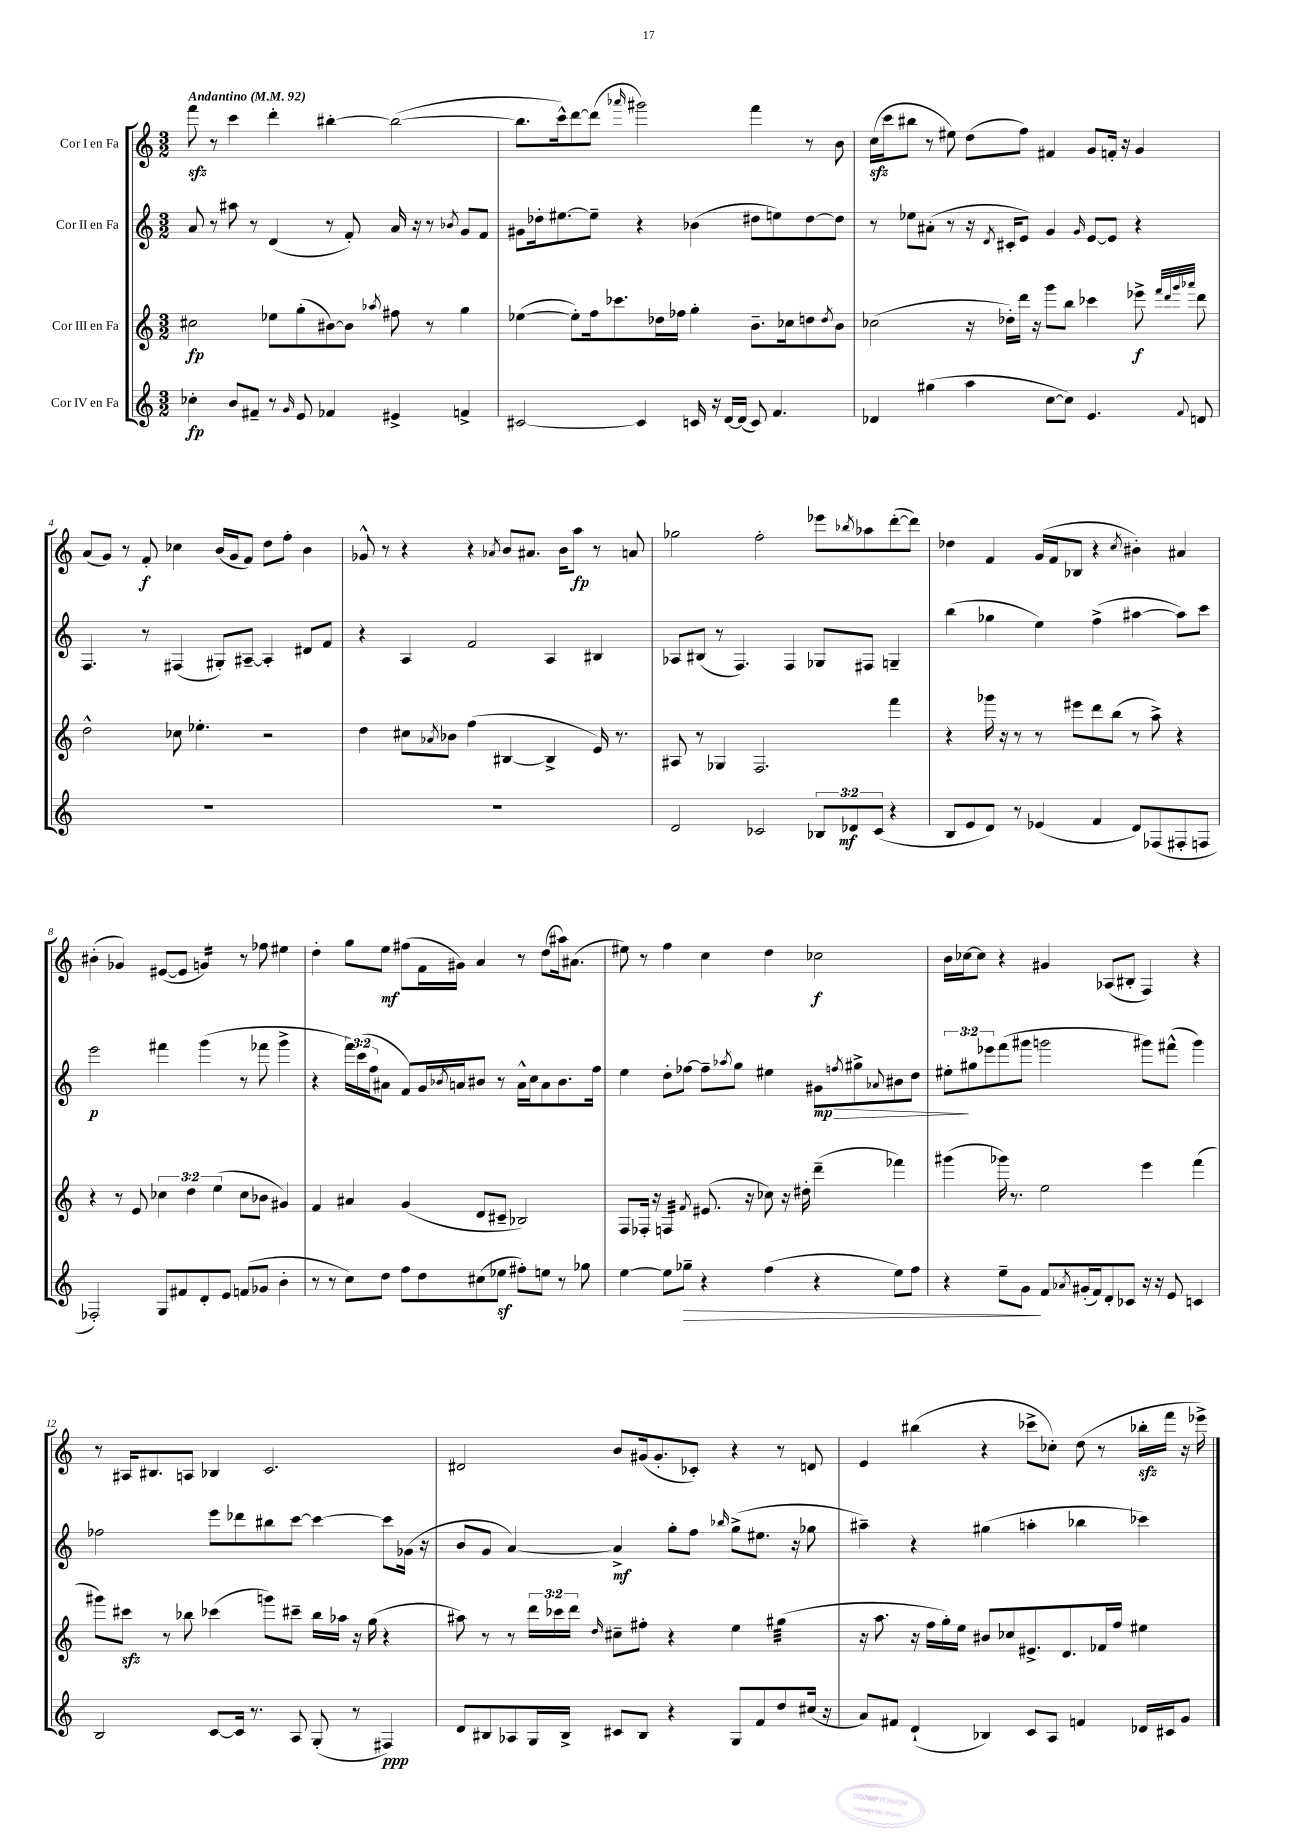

**kern	**kern	**kern	**kern
*staff4	*staff3	*staff2	*staff1
*clefG2	*clefG2	*clefG2	*clefG2
*k[]	*k[]	*k[]	*k[]
*M3/2	*M3/2	*M3/2	*M3/2
*MM92	*MM92	*MM92	*MM92
4cc-'	2cc#	8a	8fff
.	.	8r	8r
8b	.	8aa#	4ccc
8f#~	.	8r	.
8r	8ee-	(4d	4ddd'
16qqg	.	.	.
8e	(8gg'	.	.
4f-	[8b#)	8r	[4bb#'
.	8b#]	8f')	.
.	8qaa-	.	.
4e#^	8ff#	16a	(2bb#_
.	.	16r	.
.	8r	8r	.
.	.	8qb-	.
4f^	4gg	8g	.
.	.	8f	.
=	=	=	=
[2c#	([4ee-	8g#	8.bb#]
.	.	16dd-'	.
.	.	[8.ee#	16ccc^^)
.	8ee-'])	.	[8ddd
.	16ff	8ee#~]	(8ddd]
.	8.ccc-	.	.
.	.	.	16qqaaa-
4c#]	.	4r	2ggg#)
.	16dd-	.	.
.	16ff-	.	.
16c	4gg'	(4b-	.
16r	.	.	.
[16d	.	.	.
(16d]	.	.	.
8c)	8.b~	8dd#	4fff
4.f	.	8ee)	.
.	16cc-	.	.
.	8dd	[8dd#	8r
.	8qdd	.	.
.	8b	8dd#]	8b
=	=	=	=
4d-	(2cc-	8r	(16cc
.	.	.	16ccc
.	.	8ee-	8bb#
(4gg#	.	(8a#'	8r
.	.	8r	8ee#)
4aa	16r	16r	(8dd
.	.	8qd	.
.	16dd-')	16c#'	.
.	16ddd	8e)	8ff)
.	16r	.	.
[8cc	8ggg	4g	4f#
8cc])	8bb	.	.
.	.	16qqg	.
4.e	4ccc-	[8e	8g
.	.	8e]	16f'
.	.	.	16r
.	8eee-^	4r	4g
.	32qqfff	.	.
.	32qqddd	.	.
.	32qqggg	.	.
8qqf	32qqaaa-	.	.
8d	8ddd	.	.
=	=	=	=
1.r	2dd^^	4.F	(8a
.	.	.	8g)
.	.	.	8r
.	.	8r	8f'
.	8cc-	(4F#	4cc-
.	4.ee-'	.	.
.	.	8G#')	(16b
.	.	.	16g
.	.	[8A#~	8f)
.	2r	4A#']	8dd
.	.	.	8ff'
.	.	8d#	4b
.	.	8f	.
=	=	=	=
1.r	4dd	4r	8g-^^
.	.	.	8r
.	8cc#	4A	4r
.	8qa-	.	.
.	8b-	.	.
.	(4ff	2f	4r
.	.	.	8qa-
.	[4B#	.	8b
.	.	.	8.a#
.	4B#^]	4A	.
.	.	.	16b
.	.	.	8aa
.	16e)	4B#	8r
.	8.r	.	.
.	.	.	8a
=	=	=	=
2d	8A#	8A-	2gg-
.	8r	(8B#	.
.	4G-	8r	.
.	.	4.F)	.
2c-	2.F	.	2ff'
.	.	4F	.
12B-	.	8G-	8eee-
12d-	.	.	.
.	.	.	8qbb-
.	.	8F#	8aa-
(12c-	.	.	.
4r	4fff	4G~	([8ddd'
.	.	.	8ddd])
=	=	=	=
8B	4r	(4bb	4dd-
8e	.	.	.
8d)	16ggg-	4gg-	4f
.	16r	.	.
8r	8r	.	.
(4e-	8r	4ee)	(16g
.	.	.	16f
.	8eee#	.	8B-
4f	8ddd	(4ff^	4r
.	(8bb	.	.
.	.	.	8qcc
8d)	8r	[4aa#	4b#')
(8F-	8aa^)	.	.
8F#'	4r	8aa#])	4a#
8F	.	8ccc	.
=	=	=	=
2F-')	4r	2eee	(4b#'
.	8r	.	4g-)
.	8e	.	.
8G	6cc-	4fff#	([8e#
8f#	.	.	8e#]
.	6dd	.	.
8d'	.	(4ggg	4g)
.	(6ee	.	.
8e	.	.	.
(8f	8cc-	8r	8r
8g-	8b-	8fff-	8ff-
4b'	4g#)	4ggg^	4ee#
=	=	=	=
8r	4f	4r	4dd'
8r	.	.	.
8cc)	4a#	24fff)	8gg
.	.	(24ccc	.
.	.	24ff	.
8dd	.	8a#	8ee
8ff	(4g	8f)	(8ff#
8dd	.	16g	16f
.	.	8qb-	.
.	.	16a	16g#)
(8cc#	8d	8b#	4a
8ee-	8c#~	8r	.
8ff#')	2B-)	16a^^	8r
.	.	16cc	.
8ee	.	8a	(8dd
8r	.	8.b#	16aa#)
.	.	.	(8.a#
8gg-	.	.	.
.	.	16ff	.
=	=	=	=
[4ee	8F	4ee	8ee#)
.	16F-'	.	8r
.	16r	.	.
8ee]	4F	8dd'	4ff
8gg-~	.	[8ff-	.
.	8qf	.	.
4r	(8.e#	8ff-~]	4cc
.	.	8qaa-	.
.	.	8gg	.
.	16r	.	.
(4ff	8cc-)	4ee#	4dd
.	16r	.	.
.	16dd#'	.	.
4r	(4ddd~	8g#	2cc-
.	.	8qff	.
.	.	8gg#^	.
.	.	8qqa-	.
8ee)	4fff-)	8b#	.
8ff	.	8dd	.
=	=	=	=
4r	(4ggg#	12ee#'	16b
.	.	.	[16cc-
.	.	12gg#	.
.	.	.	8cc-]
.	.	12eee-	.
8ee~	16ggg-)	(8fff	4r
.	8.r	.	.
8g	.	8ggg#	.
8f	2ee	2ggg	4g#
8qa-	.	.	.
(16g#'	.	.	.
16f)	.	.	.
8d'	.	.	(8A-
8c-	.	.	8B#'
16r	4eee	8ggg#)	4F)
16r	.	.	.
8e	.	(8fff#^^	.
4c	(4fff	4ggg#)	4r
=	=	=	=
2B	8ggg#)	2ff-	8r
.	8ccc#	.	16A#
.	.	.	8.B#
.	8r	.	.
.	8bb-	.	8A
[8c	(4ccc-	8eee	4B-
16c]	.	8ddd-	.
8.r	.	.	.
.	8ggg)	8bb#	2.c
8A	8ccc#~	[8ccc	.
(8G'	16bb-	4ccc_	.
.	16aa-	.	.
8r	16r	.	.
.	(16gg	.	.
4F#)	4r	8ccc]	.
.	.	(16g-	.
.	.	16r	.
=	=	=	=
8d	8aa#)	8b	2d#
8B#	8r	8g	.
8A-	8r	[4a)	.
16G	24ddd	.	.
.	24ccc-	.	.
16B#^	.	.	.
.	24ddd	.	.
.	16qqdd	.	.
8c#	8cc#~	4a^]	8b
8B#	8ff#'	.	(16g#
.	.	.	8.g#'
4r	4r	8gg'	.
.	.	8ff	8c-')
.	.	16qqbb-	.
8G	4ee	(8gg^	4r
8f	.	8.ee#	.
8dd	(4gg#	.	8r
.	.	16r	.
(16cc#	.	8gg-	8d
16r	.	.	.
=	=	=	=
8a)	16r	4aa#~)	4e
.	8.aa	.	.
8f#	.	.	.
(4d`	16r	4r	(4bb#
.	16ff	.	.
.	16gg')	.	.
.	16ee	.	.
4B-)	8b#	(4gg#	4r
.	8cc-	.	.
8c	8.e#^	4aa'	8ccc-^
8A	.	.	8cc-')
.	8.d	.	.
4f	.	4bb-	(8dd
.	16f-	.	8r
.	16ff	.	.
16d-	4ee#	4ccc-)	16bb-'
16c#	.	.	16fff
8g	.	.	16r
.	.	.	16eee-^)
==	==	==	==
*-	*-	*-	*-
